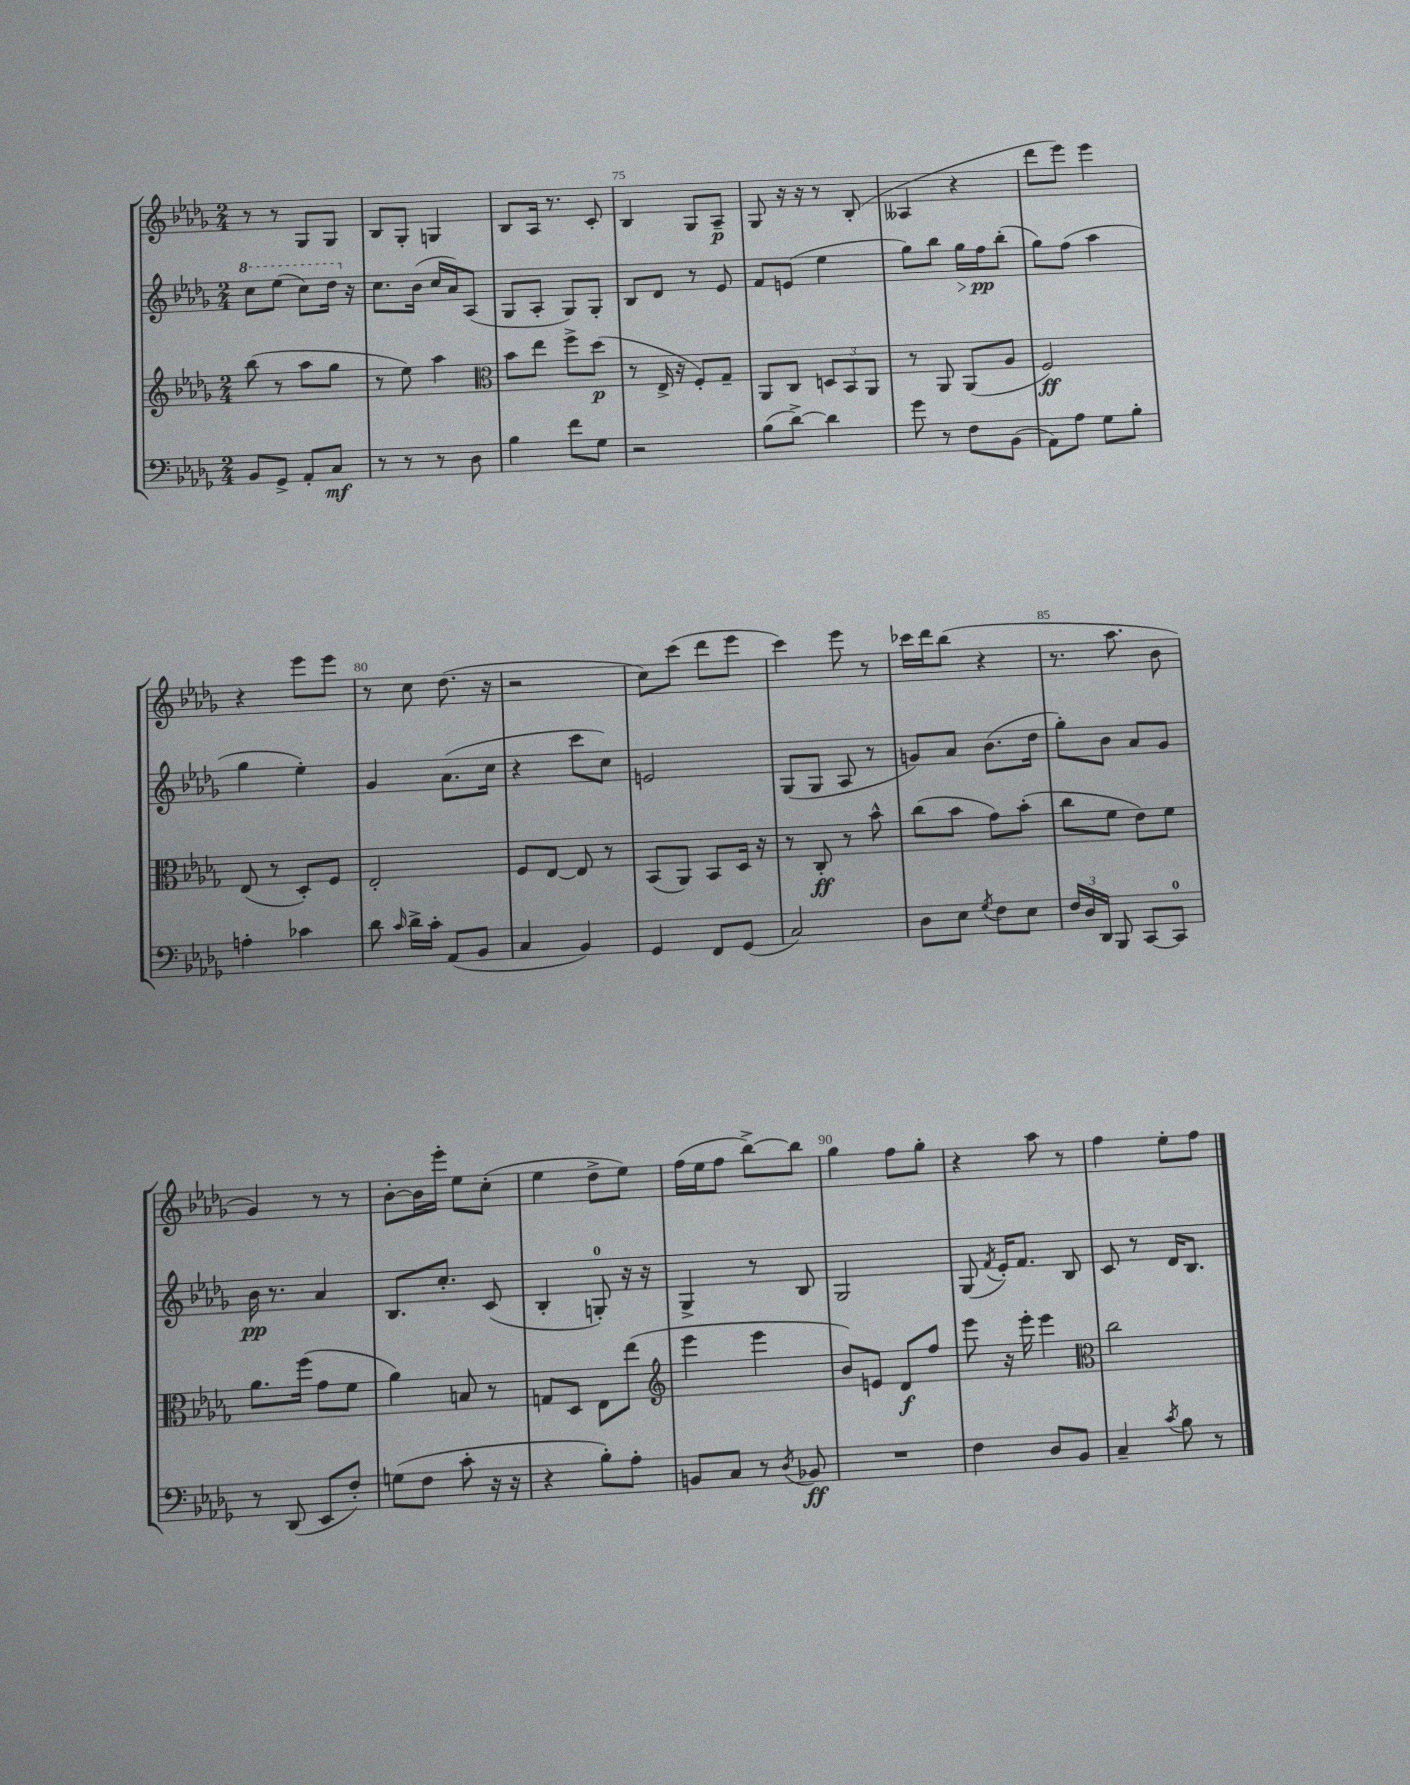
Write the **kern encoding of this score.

**kern	**kern	**kern	**kern
*staff4	*staff3	*staff2	*staff1
*clefF4	*clefG2	*clefG2	*clefG2
*k[b-e-a-d-g-]	*k[b-e-a-d-g-]	*k[b-e-a-d-g-]	*k[b-e-a-d-g-]
*M2/4	*M2/4	*M2/4	*M2/4
8BB-/L	(8bb-\	8ccc\L	8r
8GG-^/J	8r	(8eee-\J	8r
8AA-'/L	8aa-\L	8ccc\L)	8G-/L
8C/J	8gg-\J	16ddd-\Jk	8G-/J
.	.	16r	.
=	=	=	=
8r	8r	8.cc\L	8B-/L
8r	8ee-\)	.	8G-'/J
.	.	(16b-\Jk	.
8r	4aa-\	16cc/LL	4G/
.	.	16a-/J)	.
8D-\	.	(8A-/J	.
=	=	=	=
*	*clefC3	*	*
4B-\	8b-\L	8G-/L	8B-/L
.	8ee-\J	8A-'/J	16A-/Jk
.	.	.	8.r
8f\L	8ff^\L	8G-/L)	.
8G-\J	(8dd-\J	8G-'/J	8c'/
=	=	=	=
2r	8r	8B-/L	4B-/
.	16E-^/	8d-/J	.
.	16r	.	.
.	8F'/L)	8r	8G-/L
.	8G-~/J	8e-/	8A-~/J
=	=	=	=
(8B-\L	8AA-/L	8f/L	8G-/
[8d-^\J)	8C/J	(8e/J	16r
.	.	.	16r
4d-\]	12D/L	4ee-\	8r
.	12BB-/	.	.
.	.	.	(8B-'/
.	12AA-/J	.	.
=	=	=	=
8g-\	8r	8gg-\L)	4A--/
8r	8AA-/	8bb-\J	.
8F\L	(8AA-/L	16gg-\LL	4r
.	.	16ff\J	.
(8BB-\J	8A-/J	(8bb-'\J	.
=	=	=	=
8AA-\L)	2F/)	8gg-\L)	8ddd-\L
8A-\J	.	(8ff\J	8eee-\J)
8G-\L	.	4aa-\	4eee-\
8B-'\J	.	.	.
=	=	=	=
4A'\	(8E-/	4gg-\	4r
.	8r	.	.
4c-\	8D-'/L)	4ee-'\)	8eee-\L
.	8F/J	.	8eee-\J
=	=	=	=
8d-\	2E-'/	4g-/	8r
16qqc/	.	.	.
16d-^\LL	.	.	8cc\
16c'\JJ	.	.	.
(8AA-/L	.	(8.a-\L	(8.dd-\
8BB-/J	.	.	.
.	.	16cc\Jk	16r
=	=	=	=
4C/	8F/L	4r	2r
.	[8E-/J	.	.
4BB-/)	8E-/]	8ccc\L	.
.	8r	8cc\J)	.
=	=	=	=
4GG-/	(8BB-/L	2e/	8cc\L)
.	8AA-/J)	.	(8ccc\J
8FF/L	8BB-/L	.	8ddd-\L
(8GG-/J	16D-/Jk	.	8eee-\J
.	16r	.	.
=	=	=	=
2C/)	8r	(8G-/L	4ccc\)
.	8C'/	8G-/J	.
.	8r	8A-/	8eee-\
.	8b-^^\	8r	8r
=	=	=	=
8D-\L	(8cc\L	8g/L)	16ccc-\LL
.	.	.	16ddd-\J
8E-\J	8b-\J	8a-/J	(8bb-\J
8qG-/	.	.	.
8F\L	8g-\L)	(8.b-\L	4r
8E-\J	(8b-'\J	.	.
.	.	16dd-\Jk	.
=	=	=	=
24F/LL	8cc\L	8gg-'\L)	8.r
24D-/	.	.	.
24DD-/JJ	.	.	.
8BBB-/	8f\J	8b-\J	.
.	.	.	8.aa-\
[8CC/L	8e-\L)	8a-/L	.
8CC/]J	8f\J	8g-/J	8b-\
=	=	=	=
8r	8.a-\L	16b-\	4g-/)
.	.	8.r	.
(8DD-/	.	.	.
.	(16ff\Jk	.	.
8EE-/L	8g-\L	4a-/	8r
8F'/J)	8f\J	.	8r
=	=	=	=
(8G\L	4a-\)	8.B-/L	[8b-'\L
8F\J	.	.	16b-\]L
.	.	8.cc'/J	16eee-'\JJ
8c'\	8B/	.	8ee-\L
16r	8r	(8c/	(8cc'\J
16r	.	.	.
=	=	=	=
4r	8G/L	4B-'/	4ee-\
.	8D-/J	.	.
8B-'\L)	8E-\L	8G'/)	8dd-^\L
8A-'\J	(8ee-\J	16r	8ee-\J)
.	.	16r	.
=	=	=	=
*	*clefG2	*	*
8BB/L	4eee-\	4G-^/	(16ff\LL
.	.	.	16ee-\J
8C/J	.	.	8ff\J
8r	4eee-\	8r	[8bb-^\L)
8qD-/	.	.	.
8BB-/	.	8B-/	8bb-\]J
=	=	=	=
2r	8b-/L)	2G-/	4gg-\
.	8e/J	.	.
.	8d-/L	.	8ff\L
.	8ff/J	.	8gg-'\J
=	=	=	=
4F\	8eee-\	(8G-/	4r
.	.	8qf/	.
.	16r	16e-'/LK)	.
.	16eee-'\	8.f/J	.
8D-/L	4eee-\	.	8aa-\
8BB-/J	.	8B-/	8r
=	=	=	=
*	*clefC3	*	*
4C~/	2cc\	8c/	4ff\
.	.	8r	.
8qc/	.	.	.
8B-\	.	16d-/LK	8ee-'\L
.	.	8.B-/J	.
8r	.	.	8ff\J
==	==	==	==
*-	*-	*-	*-
